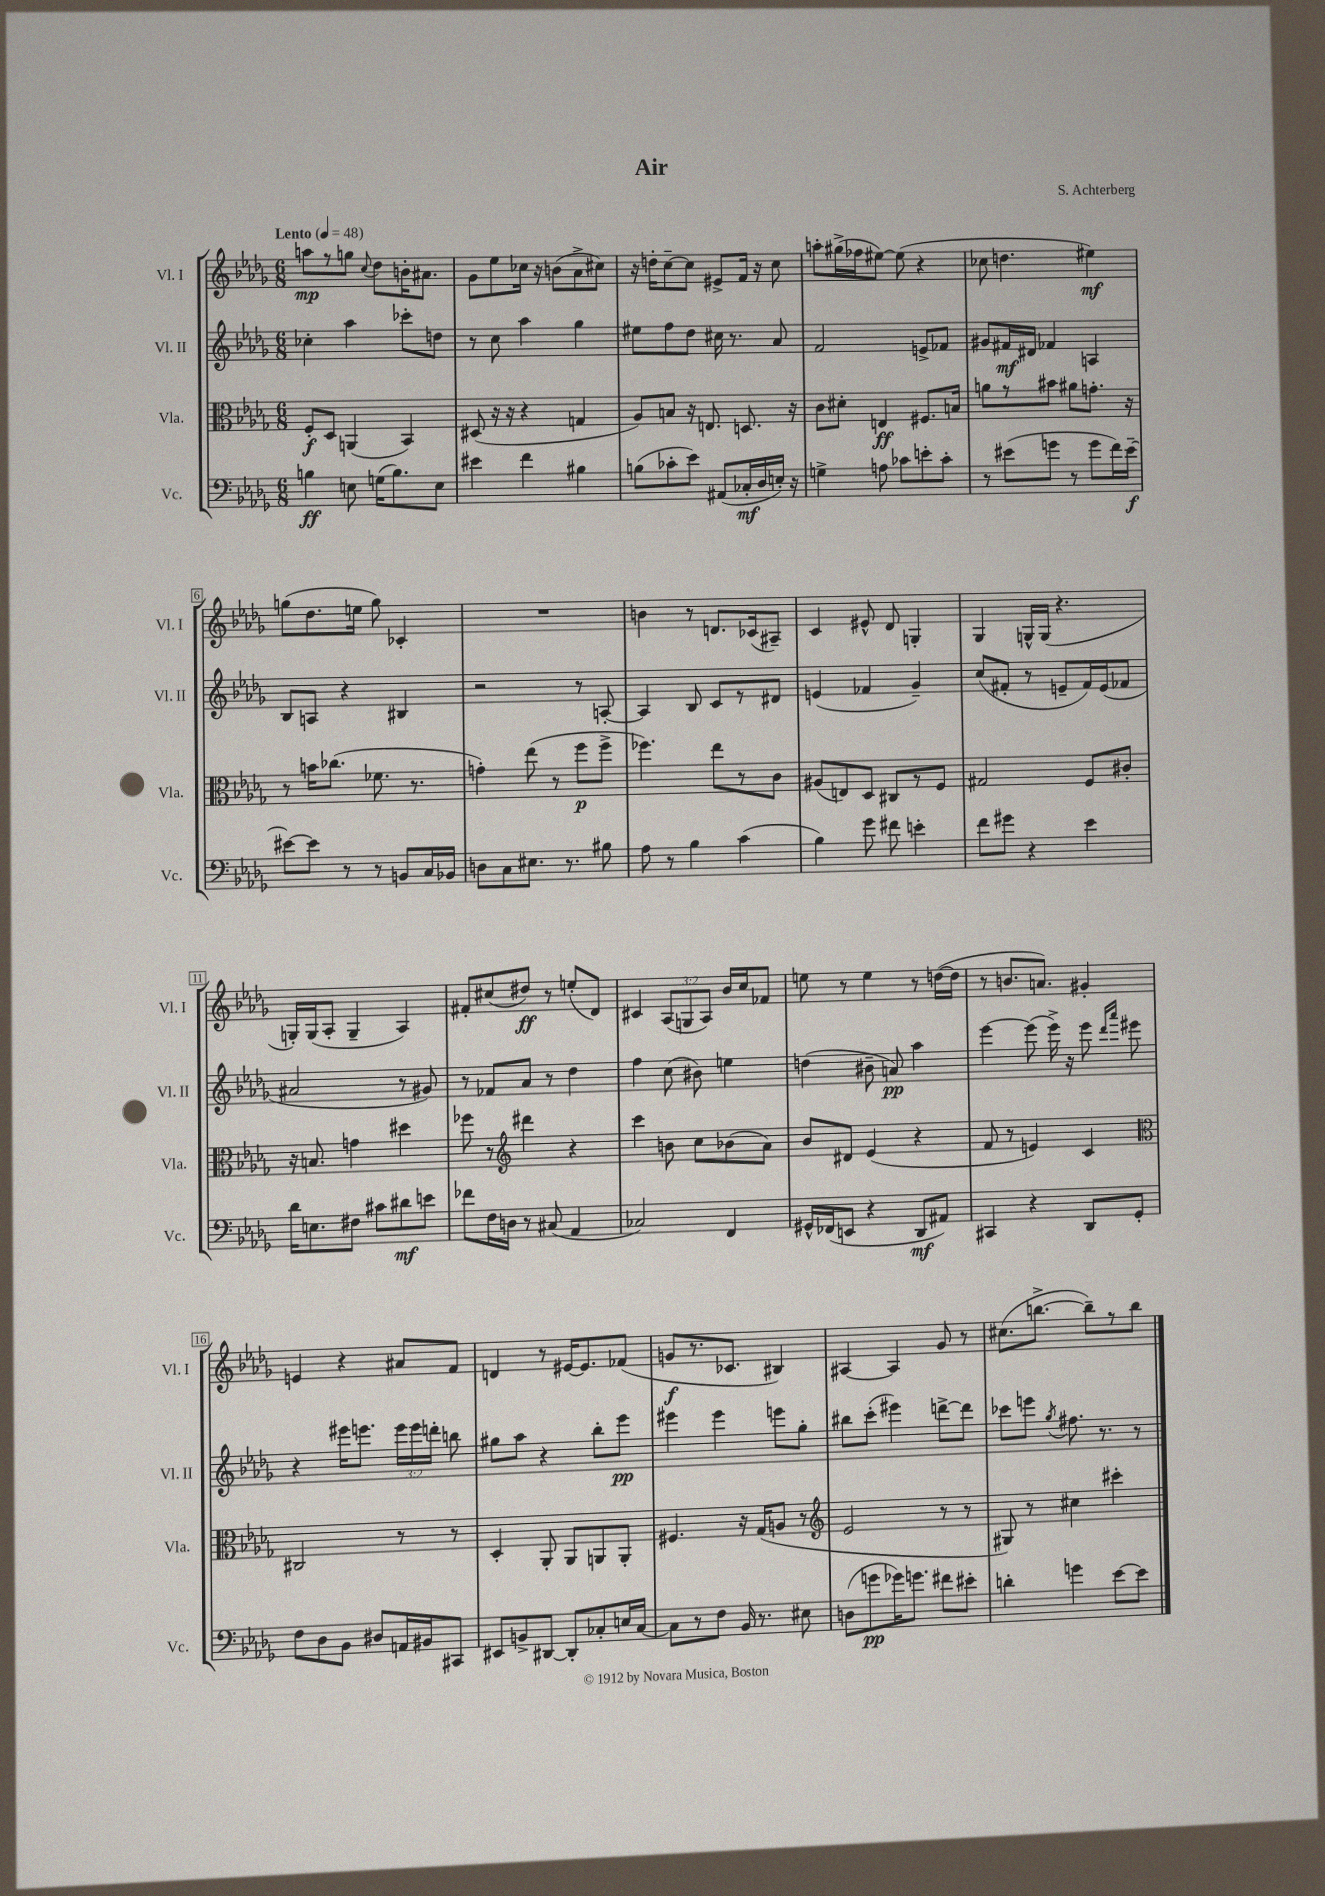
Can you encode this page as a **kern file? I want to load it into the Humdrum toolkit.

**kern	**kern	**kern	**kern
*staff4	*staff3	*staff2	*staff1
*clefF4	*clefC3	*clefG2	*clefG2
*k[b-e-a-d-g-]	*k[b-e-a-d-g-]	*k[b-e-a-d-g-]	*k[b-e-a-d-g-]
*M6/8	*M6/8	*M6/8	*M6/8
*MM48	*MM48	*MM48	*MM48
4B\	8F'/L	4cc-'\	8aa\L
.	8D-/J	.	8r
8E\	(4AA/	4aa-\	8gg\J
.	.	.	8qqcc/
(16G\LK	.	.	8dd-\L
8.B\)	.	.	.
.	4BB-/)	8ccc-'\L	16b'\K
.	.	.	8.a#\J
8E\J	.	8dd\J	.
=	=	=	=
4e#\	(8D#/	8r	8g-\L
.	16r	8cc\	8ee-\
.	16r	.	.
4f\	4r	4aa-\	16cc-\Jk
.	.	.	16r
.	.	.	(8b\L
4B#\	4G/	4gg-\	8a-^\
.	.	.	8cc#\J)
=	=	=	=
(8B\L	8A-/L)	8ee#\L	16r
.	.	.	16dd'\LK
8c-'\	8B/J	8ff\	[8cc~\
8e-\J)	16r	8dd-\J	8cc\]J
.	8.E/	.	.
(8AA#/L	.	16cc#\	8e#^/L
.	.	8.r	.
16C-'/L	8.D/	.	16f/Jk
16D-/	.	.	16r
16E'/JJ)	.	8a-/	8cc\
16r	16r	.	.
=	=	=	=
4G^\	8c\L	2f/	8aa'\L
.	8d#'\J	.	(16gg#^\L
.	.	.	16ff-\J
8A\	4E/	.	[8ee#\J)
8c-\L	.	.	(8ee#\]
8e'\	8.F#/L	8e^/L	4r
8c-'\J	.	8f-/J	.
.	16B/Jk	.	.
=	=	=	=
8r	8a\L	8g#/L	8cc-\
(8e#\L	8r	16f#/L	4.dd\
.	.	16d#/JJ	.
8g\J	8b#\J	4f-/	.
8r	8a#\L	.	.
8g\L	8.g'\J	4A/	4ee#\)
16f\L)	.	.	.
[16e#~\JJ	16r	.	.
=	=	=	=
8e#\_L	8r	8B-/L	(8gg\L
8e#\]J	16b\LK	8A/J	8.dd-\
.	(8.cc-\J	.	.
8r	.	4r	.
.	.	.	16ee\Jk
8r	8.f-\	.	8gg\)
8BB/L	.	4B#/	4c-'/
.	8.r	.	.
16C/L	.	.	.
16BB-/JJ	.	.	.
=	=	=	=
8D\L	4g'\)	2r	2.r
8C\	.	.	.
8.E#\J	(8ee-\	.	.
.	8r	.	.
8.r	.	.	.
.	8ff\L	8r	.
8B#\	8ff^\J	[8A'/	.
=	=	=	=
8A-\	4.ff-\)	4A/]	4b\
8r	.	.	.
4B-\	.	8B-/	8r
.	8ee-\L	8c/L	8.d/L
(4c\	8r	8r	.
.	.	.	(16c-/k
.	8c\J	8d#/J	8A#~/J)
=	=	=	=
4B-\)	(8A#/L	(4e/	4c/
.	8E/)	.	.
8g-\	8D-/J	4f-/	8e#^^/
8f#\	8C#/L	.	8d-/
4e'\	8r	4g-~/)	4G'/
.	8F/J	.	.
=	=	=	=
8f\L	2G#/	(8cc/L	4G-/
8g#\J	.	8f#'/J	.
4r	.	8r	16G^^/LL
.	.	.	(16G/JJ
.	.	8e~/L	4.r
4e-\	8F/L	16f#/L)	.
.	.	(16e/J	.
.	8c#'/J	8f-/J	.
=	=	=	=
16d-\LK	16r	2a#/	16G'/LL)
8.E\	8.B/	.	(16G/J
.	.	.	8A-'/J
8F#\J	4g\	.	4G~/
8c#\L	.	.	.
8d#\	4dd#\	8r	4A-/)
8e\J	.	8g#/)	.
=	=	=	=
8f-\L	8ff-\	8r	8f#'/L
16F\L	8r	8f-/L	(8cc#/
16D\JJ	.	.	.
*	*clefG2	*	*
8r	4ddd#\	8a-/J	8dd#/J)
(8C#/	.	8r	8r
4AA-/	4r	4dd-\	(8ee'/L
.	.	.	8d-/J)
=	=	=	=
2C-/)	4ccc\	4ff\	4c#/
.	8b\	(8cc\	(12A-/L
.	.	.	12G/
.	8cc\L	8b#\)	.
.	.	.	12A-/J)
4FF/	(8b-\	4ee\	16b-/LL
.	.	.	16cc/J
.	8a-\J)	.	8f-/J
=	=	=	=
16GG#^^/LL	8b-/L	(4dd\	8ee\
(16FF-/J	.	.	.
8EE/J	8d#/J	.	8r
4r	(4e-/	8b#~\	4ee\
.	.	8a/)	.
8DD-/L	4r	4aa-\	8r
8AA#/J)	.	.	([16dd\LL
.	.	.	16dd\]JJ
=	=	=	=
4CC#/	8f/	[4eee-\	8r
.	8r	.	8.b/L
4r	4e/)	(8eee-\]	.
.	.	.	8.a/J)
.	.	16eee-^\)	.
.	.	16r	.
8DD-/L	4c/	8eee-\	4g#'/
.	.	16qqddd-/LL	.
.	.	16qqaaa-/JJ	.
8GG-'/J	.	8eee#\	.
=	=	=	=
*	*clefC3	*	*
8F\L	2C#/	4r	4e/
8D-\	.	.	.
8BB-\J	.	16eee#\LK	4r
.	.	8.eee\J	.
8D#/L	.	.	.
16AA/L	8r	24eee\LL	8a#/L
.	.	24eee\	.
16BB#/J	.	.	.
.	.	24ddd'\JJ	.
8CC#/J	8r	8bb\	8f/J
=	=	=	=
8EE#/L	4D-'/	8gg#\L	4d/
8BB^/	.	8aa-\J	.
[8DD#/J	8AA-'/	4r	8r
8DD#'/]L	8AA-/L	.	[16e#/LK
.	.	.	8.e#/]
8C-'/	8AA/	8bb-'\L	.
16E/L	8AA'/J	8eee-\J	(8f-/J
[16C-/JJ	.	.	.
=	=	=	=
8C-\]L	4.F#/	4eee#\	8g/L
8r	.	.	8.r
8F\J	.	4eee#\	.
.	.	.	8.c-/J
16BB-/	16r	.	.
8.r	(16G-/LK	.	.
.	8A/J	8eee\L	4B#/)
8E#\	8r	8gg-'\J	.
=	=	=	=
*	*clefG2	*	*
(8D\L	2e-/	8bb#\L	[4A#/
8g\	.	(8ccc'\J	.
16g-\K)	.	4eee#\)	4A#/]
8.g\J	.	.	.
8f#\L	8r	[8ddd^\L	8g-/
8e#'\J	8r	8ddd\]J	8r
=	=	=	=
4d'\	8G#/)	8ccc-\L	(8.cc#\L
.	8r	8eee\J	.
.	.	.	[8.bb^\J
.	.	8qgg-/	.
4g\	4cc#\	8.ff#\	.
.	.	.	8bb~\]L)
.	.	8.r	.
[8e-\L	4ccc#'\	.	8r
8e-\]J	.	8r	8bb\J
==	==	==	==
*-	*-	*-	*-
